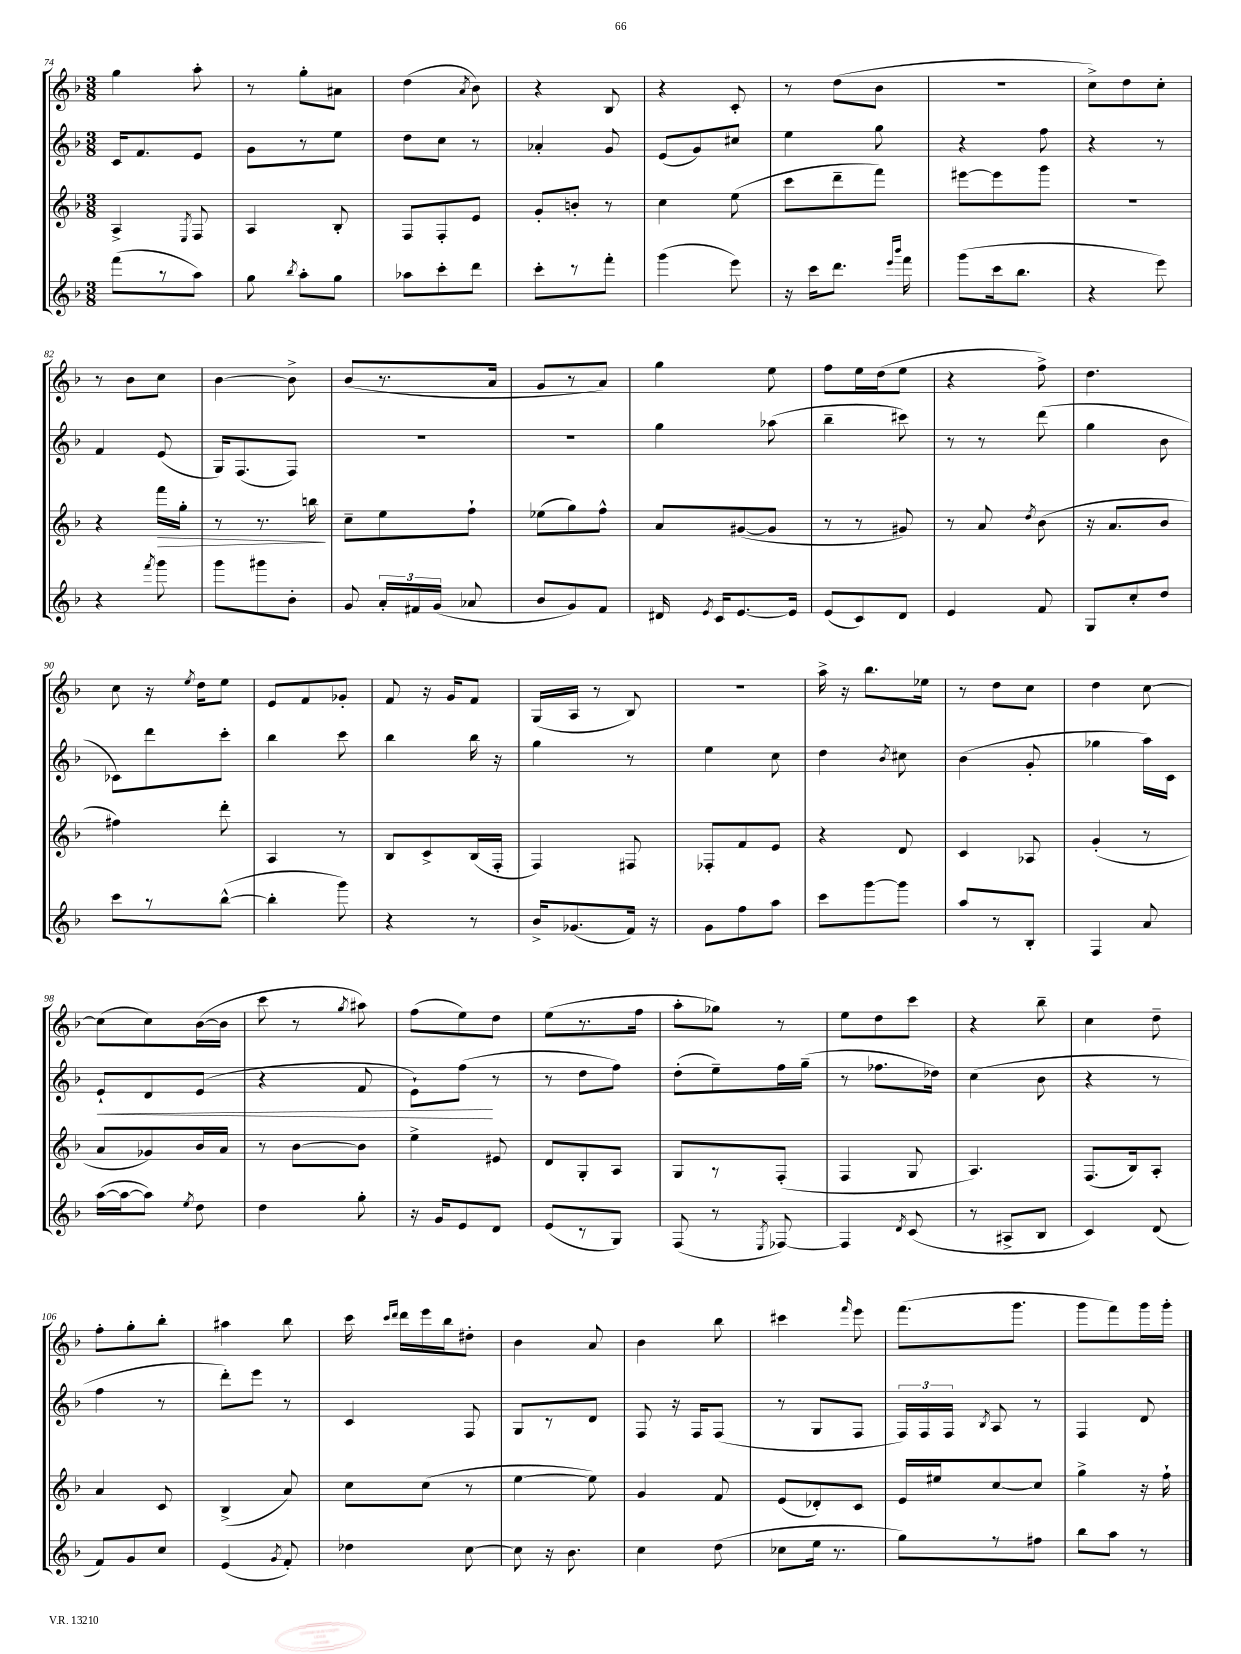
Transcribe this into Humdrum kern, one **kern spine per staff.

**kern	**kern	**dynam	**kern	**dynam	**kern
*part4	*part3	*part3	*part2	*part2	*part1
*staff4	*staff3	*staff3	*staff2	*staff2	*staff1
*clefG2	*clefG2	*	*clefG2	*	*clefG2
*k[b-]	*k[b-]	*	*k[b-]	*	*k[b-]
*M3/8	*M3/8	*	*M3/8	*	*M3/8
=74	=74	=74	=74	=74	=74
(8fff\L	4A^/	.	16c/KL	.	4gg\
.	.	.	8.f/	.	.
8r	.	.	.	.	.
.	8qE/	.	.	.	.
8aa\J)	8F/	.	8e/J	.	8aa'\
=75	=75	=75	=75	=75	=75
8gg\	4A/	.	8g\L	.	8r
8qbb-/	.	.	.	.	.
8aa'\L	.	.	8r	.	8gg'\L
8gg\J	8B-'/	.	8ee\J	.	8a#X\J
=76	=76	=76	=76	=76	=76
8aa-X\L	8F/L	.	8dd\L	.	(4dd\
8ccc'\	8F'/	.	8cc\J	.	.
.	.	.	.	.	8qa/
8ddd\J	8e/J	.	8r	.	8b-\)
=77	=77	=77	=77	=77	=77
8ccc'\L	8g'/L	.	4a-X'/	.	4r
8r	8bn'/J	.	.	.	.
8fff'\J	8r	.	8g/	.	8B-/
=78	=78	=78	=78	=78	=78
(4ggg\	4cc\	.	(8e/L	.	4r
.	.	.	8g/)	.	.
8eee\)	(8ee\	.	8cc#X/J	.	8c'/
=79	=79	=79	=79	=79	=79
16r	8ccc\L	.	4ee\	.	8r
16ccc\KL	.	.	.	.	.
8.ddd\J	8ddd~\	.	.	.	(8dd\L
.	8fff\J)	.	8gg\	.	8b-\J
16qqeee/LL	.	.	.	.	.
16qqbbb-/JJ	.	.	.	.	.
16fff\	.	.	.	.	.
=80	=80	=80	=80	=80	=80
(8ggg\L	[8eee#X\L	.	4r	.	4.r
16ccc\k	8eee#\]	.	.	.	.
8.bb-\J	.	.	.	.	.
.	8ggg\J	.	8ff\	.	.
=81	=81	=81	=81	=81	=81
4r	4.r	.	4r	.	8cc^\L)
.	.	.	.	.	8dd\
8eee\)	.	.	8r	.	8cc'\J
!!LO:LB:g=z
=82	=82	=82	=82	=82	=82
4r	4r	.	4f/	.	8r
.	.	.	.	.	8b-\L
8qfff/	.	.	.	.	.
!	!	!LO:HP:b	!	!	!
8ggg\	16fff\LL	>	(8e/	.	8cc\J
.	16gg'\JJ	.	.	.	.
=83	=83	=83	=83	=83	=83
8ggg\L	8r	.	16G/KL)	.	[4b-\
.	.	.	(8.F/	.	.
8ggg#X\	8.r	.	.	.	.
8b-'\J	.	.	8F/J)	.	8b-^\]
.	16bbn\	.	.	.	.
.	.	]	.	.	.
=84	=84	=84	=84	=84	=84
8g/	8cc~\L	.	4.r	.	(8b-/L
24a'/LL	8ee\	.	.	.	8.r
24f#X/	.	.	.	.	.
(24g/JJ	.	.	.	.	.
8a-X/	8ff`\J	.	.	.	.
.	.	.	.	.	16a/Jk
=85	=85	=85	=85	=85	=85
8b-/L	(8ee-X\L	.	4.r	.	8g/L
8g/)	8gg\)	.	.	.	8r
8f/J	8ff^^\J	.	.	.	8a/J)
=86	=86	=86	=86	=86	=86
16d#X/	8a/L	.	4gg\	.	4gg\
8qe/	.	.	.	.	.
16c/KL	.	.	.	.	.
[8.e/	([8g#X/	.	.	.	.
.	8g#/J]	.	(8aa-X\	.	8ee\
16e/Jk]	.	.	.	.	.
=87	=87	=87	=87	=87	=87
(8e/L	8r	.	4bb-~\	.	8ff\L
8c/)	8r	.	.	.	16ee\L
.	.	.	.	.	(16dd\J
8d/J	8g#X/)	.	8ccc#X\)	.	8ee\J
=88	=88	=88	=88	=88	=88
4e/	8r	.	8r	.	4r
.	8a/	.	8r	.	.
.	8qdd/	.	.	.	.
8f/	(8b-\	.	(8ddd\	.	8ff^\)
=89	=89	=89	=89	=89	=89
8G/L	16r	.	4gg\	.	4.dd\
.	8.a/L	.	.	.	.
8cc'/	.	.	.	.	.
8dd/J	8b-/J	.	8b-\	.	.
!!LO:LB:g=z
=90	=90	=90	=90	=90	=90
8ccc\L	4ff#X\)	.	8c-X\L)	.	8cc\
8r	.	.	8ddd\	.	16r
.	.	.	.	.	8qee/
.	.	.	.	.	16dd\KL
([8bb-^^\J	8ddd'\	.	8ccc'\J	.	8ee\J
=91	=91	=91	=91	=91	=91
4bb-'\]	4A/	.	4bb-\	.	8e/L
.	.	.	.	.	8f/
8ggg\)	8r	.	8ccc\	.	8g-X'/J
=92	=92	=92	=92	=92	=92
4r	8B-/L	.	4bb-\	.	8f/
.	8c^/	.	.	.	16r
.	.	.	.	.	16g/KL
8r	(16B-/L	.	16bb-\	.	8f/J
.	16F'/JJ	.	16r	.	.
=93	=93	=93	=93	=93	=93
16b-^/KL	4F/)	.	4gg\	.	(16G/LL
(8.g-X/	.	.	.	.	16A/JJ
.	.	.	.	.	8r
16f/Jk)	8F#X/	.	8r	.	8B-/)
16r	.	.	.	.	.
=94	=94	=94	=94	=94	=94
8g\L	8F-X'/L	.	4ee\	.	4.r
8ff\	8f/	.	.	.	.
8aa\J	8e/J	.	8cc\	.	.
=95	=95	=95	=95	=95	=95
8ccc\L	4r	.	4dd\	.	16aa^\
.	.	.	.	.	16r
[8ggg\	.	.	.	.	8.bb-\L
.	.	.	8qb-/	.	.
8ggg\J]	8d/	.	8cc#X\	.	.
.	.	.	.	.	16ee-X\Jk
=96	=96	=96	=96	=96	=96
8aa/L	4c/	.	(4b-\	.	8r
8r	.	.	.	.	8dd\L
8B-'/J	8A-X/	.	8g'/	.	8cc\J
=97	=97	=97	=97	=97	=97
4F/	(4g'/	.	4gg-X\	.	4dd\
8a/	8r	.	16aa\LL)	.	[8cc\
.	.	.	16c\JJ	.	.
!!LO:LB:g=z
=98	=98	=98	=98	=98	=98
!	!	!	!	!LO:HP:b	!
([16aa\LL	8a/L	.	8e`/L	<	(8cc\L]
16aa\J_	.	.	.	.	.
8aa\J])	8g-X/)	.	8d/	.	8cc\)
8qee/	.	.	.	.	.
8dd\	16b-/L	.	(8e/J	.	([16b-\L
.	16a/JJ	.	.	.	16b-\JJ]
=99	=99	=99	=99	=99	=99
4dd\	8r	.	4r	.	8ccc\
.	[8b-\L	.	.	.	8r
.	.	.	.	.	8qgg/
8gg'\	8b-\J]	.	8f/	.	8aa#X\)
=100	=100	=100	=100	=100	=100
16r	4ee^\	.	8e`\L)	.	(8ff\L
16g/KL	.	.	.	.	.
8e/	.	.	(8ff\J	.	8ee\)
8d/J	8e#X/	.	8r	[	8dd\J
=101	=101	=101	=101	=101	=101
(8e/L	8d/L	.	8r	.	(8ee\L
8r	8G'/	.	8dd\L	.	8.r
8G/J)	8A/J	.	8ff\J)	.	.
.	.	.	.	.	16ff\Jk
=102	=102	=102	=102	=102	=102
(8F/	8G/L	.	(8dd'\L	.	8aa'\L
8r	8r	.	8ee~\)	.	8gg-X\J)
8qE/	.	.	.	.	.
[8F-X/)	(8F'/J	.	16ff\L	.	8r
.	.	.	(16gg~\JJ	.	.
=103	=103	=103	=103	=103	=103
4F-/]	4F/	.	8r	.	8ee\L
.	.	.	8.ff-X\L	.	8dd\
8qd/	.	.	.	.	.
(8c/	8G/	.	.	.	8ccc\J
.	.	.	16dd-X\Jk)	.	.
=104	=104	=104	=104	=104	=104
8r	4.A/)	.	(4cc\	.	4r
8A#X^/L	.	.	.	.	.
8B-/J	.	.	8b-\	.	8bb-~\
=105	=105	=105	=105	=105	=105
4c/)	(8.F/L	.	4r	.	4cc\
.	16B-/k)	.	.	.	.
(8d/	8A'/J	.	8r	.	8dd~\
!!LO:LB:g=z
=106	=106	=106	=106	=106	=106
8f/L)	4a/	.	4ff\	.	8ff'\L
8g/	.	.	.	.	8gg'\
8cc/J	8c/	.	8r	.	8bb-'\J
=107	=107	=107	=107	=107	=107
(4e/	(4B-^/	.	8ddd'\L)	.	4aa#X\
.	.	.	8eee\J	.	.
8qg/	.	.	.	.	.
8f'/)	8a/)	.	8r	.	8bb-\
=108	=108	=108	=108	=108	=108
4dd-X\	8cc\L	.	4c/	.	16ccc\
.	.	.	.	.	16qqccc/LL
.	.	.	.	.	16qqddd/JJ
.	.	.	.	.	16ddd\LL
.	(8cc\J	.	.	.	16eee\
.	.	.	.	.	16bb-\J
[8cc\	8r	.	8F/	.	8dd#X'\J
=109	=109	=109	=109	=109	=109
8cc\]	[4ee\	.	8G/L	.	4b-\
16r	.	.	8r	.	.
8.b-\	.	.	.	.	.
.	8ee\])	.	8d/J	.	8a/
=110	=110	=110	=110	=110	=110
4cc\	4g/	.	8F/	.	4b-\
.	.	.	16r	.	.
.	.	.	16F/KL	.	.
(8dd\	8f/	.	(8F/J	.	8bb-\
=111	=111	=111	=111	=111	=111
8cc-X\L	(8e/L	.	8r	.	4ccc#X\
16ee\Jk	8d-X'/)	.	8G/L	.	.
8.r	.	.	.	.	.
.	.	.	.	.	16qqfff/
.	8c/J	.	8F/J	.	8eee\
=112	=112	=112	=112	=112	=112
8gg\L)	16e/LL	.	24F/LL)	.	(8.fff\L
.	.	.	24F/	.	.
.	16ee#X/J	.	.	.	.
.	.	.	24F/JJ	.	.
.	.	.	8qB-/	.	.
8r	[8cc/	.	8A/	.	.
.	.	.	.	.	8.ggg\J
8ff#X\J	8cc/J]	.	8r	.	.
=113	=113	=113	=113	=113	=113
8bb-\L	4gg^\	.	4F/	.	8ggg\L
8aa\J	.	.	.	.	8fff\)
8r	16r	.	8d/	.	16ggg\L
.	16ff`\	.	.	.	16ggg'\JJ
==	==	==	==	==	==
*-	*-	*-	*-	*-	*-
